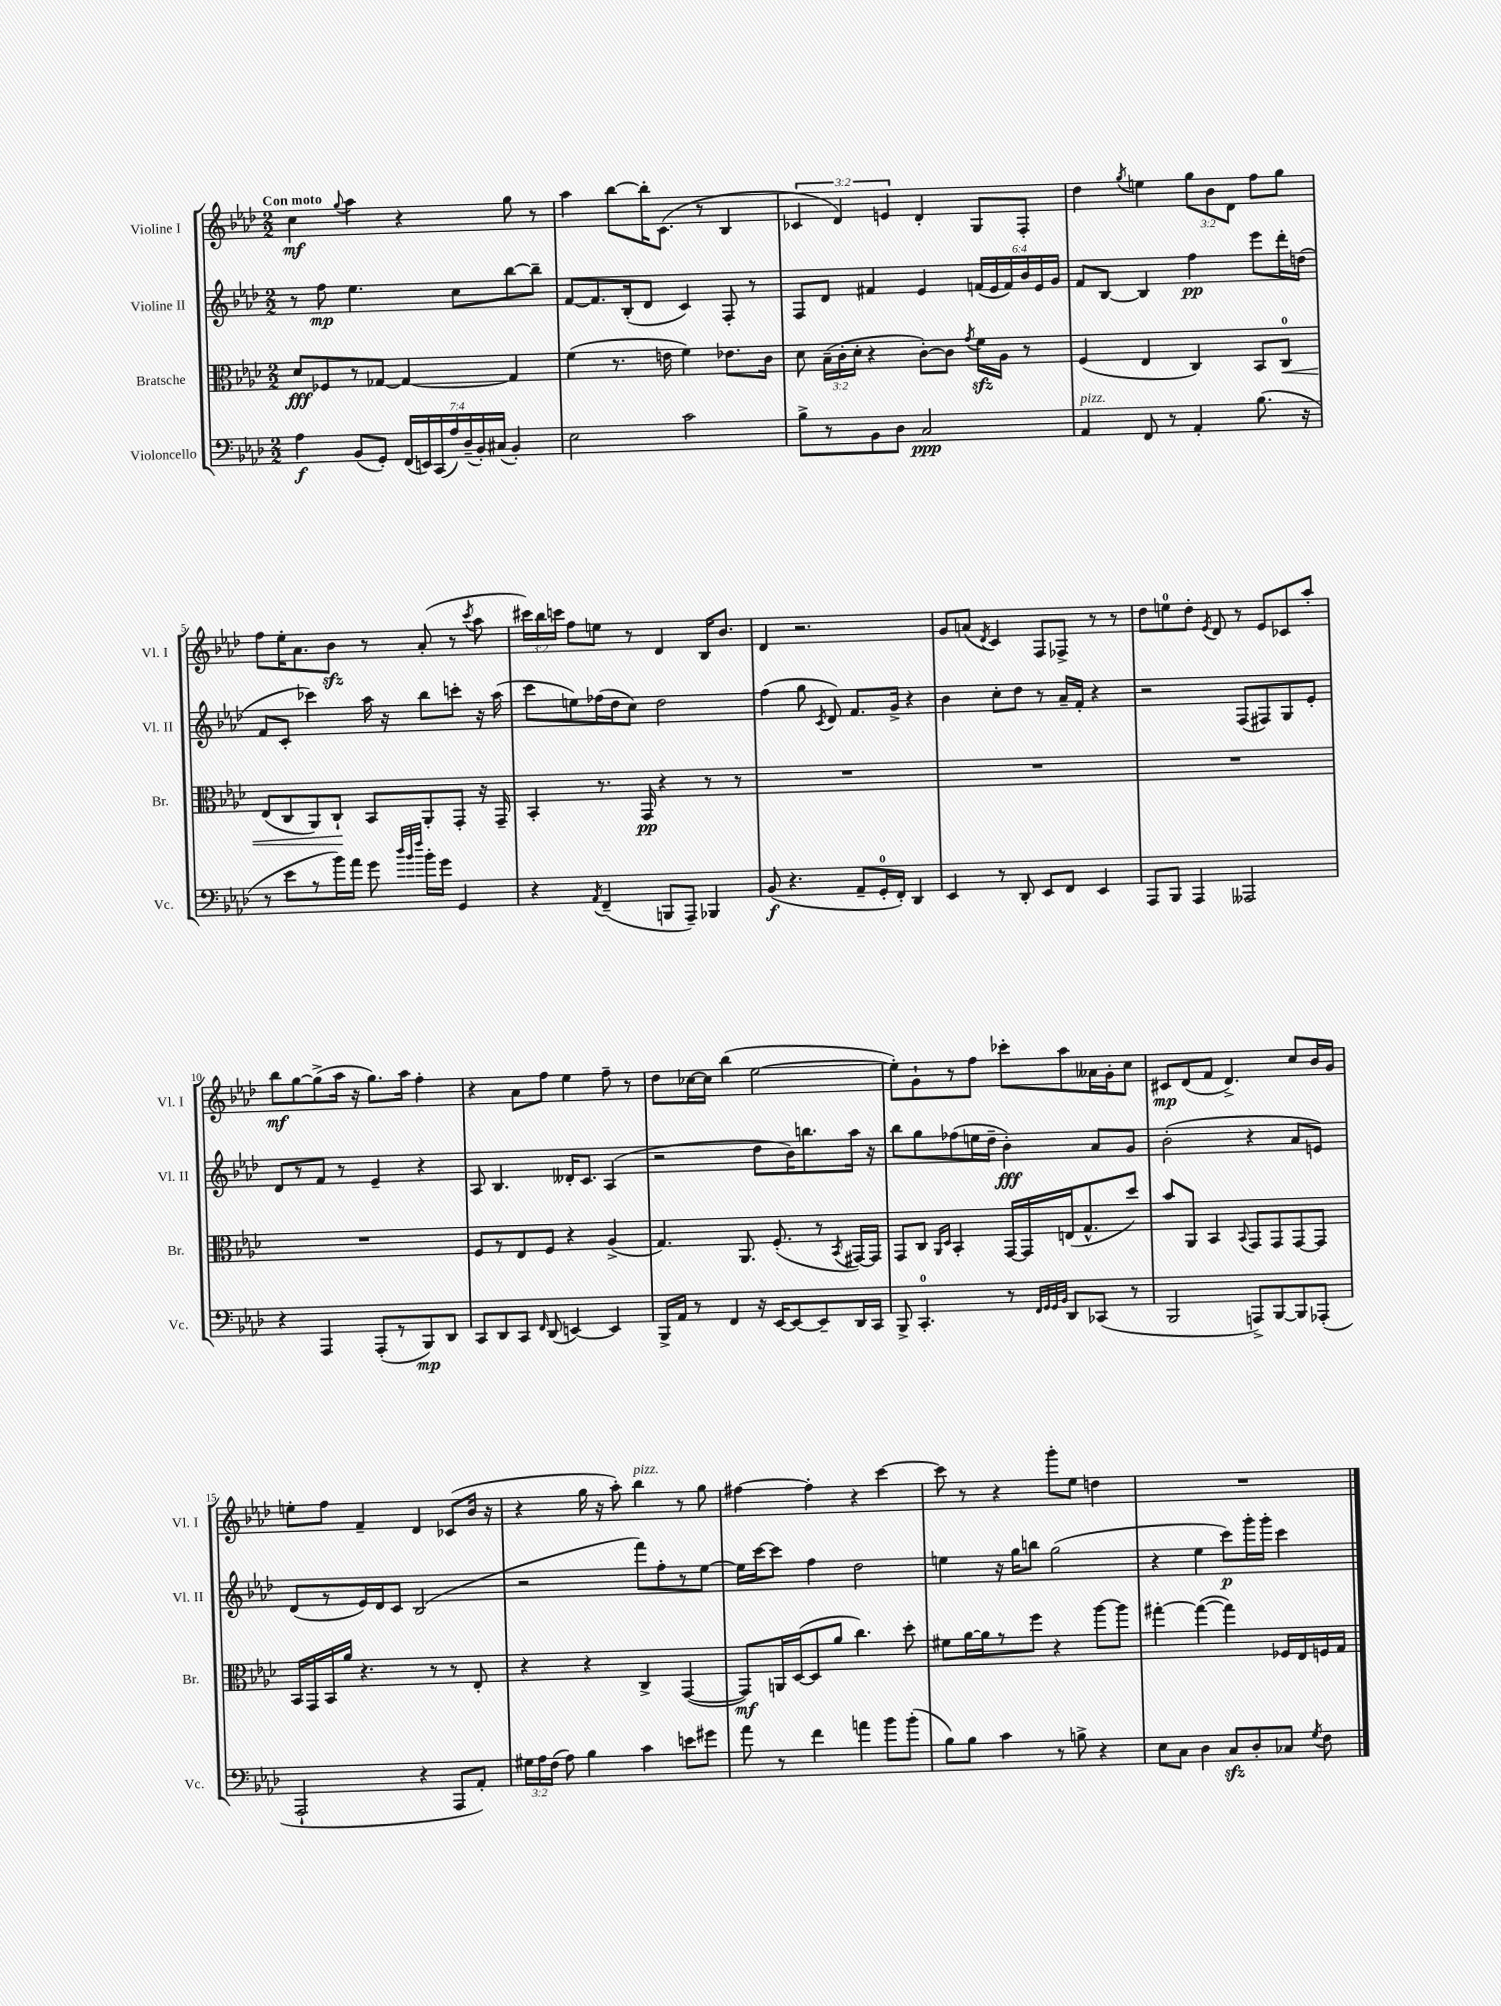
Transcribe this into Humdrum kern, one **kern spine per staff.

**kern	**dynam	**kern	**dynam	**kern	**dynam	**kern	**dynam
*part4	*part4	*part3	*part3	*part2	*part2	*part1	*part1
*staff4	*staff4	*staff3	*staff3	*staff2	*staff2	*staff1	*staff1
*I"Violoncello	*	*I"Bratsche	*	*I"Violine II	*	*I"Violine I	*
*I'Vc.	*	*I'Br.	*	*I'Vl. II	*	*I'Vl. I	*
*clefF4	*	*clefC3	*	*clefG2	*	*clefG2	*
*k[b-e-a-d-]	*	*k[b-e-a-d-]	*	*k[b-e-a-d-]	*	*k[b-e-a-d-]	*
*M2/2	*	*M2/2	*	*M2/2	*	*M2/2	*
=1	=1	=1	=1	=1	=1	=1	=1
!	!	!	!	!	!	!LO:TX:a:B:t=Con moto	!
4A-\	f	8d-/L	fff	8r	.	4cc\	mf
.	.	8F-X/	.	8ff\	mp	.	.
.	.	.	.	.	.	8qqgg/	.
(8BB-/L	.	8r	.	4.ee-\	.	4aa-\	.
8GG'/J)	.	[8G-X/J	.	.	.	.	.
(28FF/LL	.	4G-/_	.	.	.	4r	.
28EEn/)	.	.	.	.	.	.	.
(28CC/	.	.	.	.	.	.	.
28A-/)	.	.	.	.	.	.	.
.	.	.	.	8cc\L	.	.	.
(28D-~/	.	.	.	.	.	.	.
28BB-'/)	.	.	.	.	.	.	.
(28C#X/JJ	.	.	.	.	.	.	.
4BB-'/)	.	4G-/]	.	[8bb-\	.	8gg\	.
.	.	.	.	8bb-~\J]	.	8r	.
=2	=2	=2	=2	=2	=2	=2	=2
2E-\	.	(4f\	.	[8f/L	.	4aa-\	.
.	.	.	.	8.f/]	.	.	.
.	.	8.r	.	.	.	[8bb-\L	.
.	.	.	.	(16B-'/k	.	.	.
.	.	.	.	8d-/J	.	16bb-'\K]	.
.	.	16en\	.	.	.	(8.c\J	.
2c\	.	4f\)	.	4c/)	.	.	.
.	.	.	.	.	.	8r	.
.	.	8.e-X\L	.	8F'/	.	4B-/	.
.	.	.	.	8r	.	.	.
.	.	16c\Jk	.	.	.	.	.
=3	=3	=3	=3	=3	=3	=3	=3
8B-^\L	.	8d-\	.	8F/L	.	6c-X/	.
8r	.	(24B-~\LL	.	8d-/J	.	.	.
.	.	24c'\	.	.	.	6d-/)	.
.	.	24d-'\JJ	.	.	.	.	.
8BB-\	.	4r	.	4f#X/	.	.	.
.	.	.	.	.	.	6en/	.
8D-\J	.	.	.	.	.	.	.
2C/	ppp	[8c'\L)	.	4e-/	.	4d-'/	.
.	.	8c\J]	.	.	.	.	.
.	.	8qg/	.	.	.	.	.
.	.	16fzz\LL	.	(24fn/LL	.	8G/L	.
.	.	.	.	24e-/	.	.	.
.	.	16A-\JJ	.	.	.	.	.
.	.	.	.	24f/)	.	.	.
.	.	8r	.	24b-/	.	8F'/J	.
.	.	.	.	24e-/	.	.	.
.	.	.	.	24g/JJ	.	.	.
=4	=4	=4	=4	=4	=4	=4	=4
!LO:TX:a:i:t=pizz.	!	!	!	!	!	!	!
4AA-/	.	(4F/	.	8f/L	.	4dd-\	.
.	.	.	.	[8B-/J	.	.	.
.	.	.	.	.	.	8qgg/	.
8FF/	.	4E-/	.	4B-/]	.	4een\	.
8r	.	.	.	.	.	.	.
4AA-'/	.	4C/)	.	4ff\	pp	12gg\L	.
.	.	.	.	.	.	12b-\	.
.	.	.	.	.	.	12d-\J	.
(8.B-\	.	8BB-/L	.	8eee-\L	.	8ff\L	.
!	!	!	!LO:HP:b	!	!	!	!
.	.	8C/J	<	16ddd-'\L	.	8gg\J	.
16r	.	.	.	(16ddn\JJ	.	.	.
!!LO:LB:g=z
=5	=5	=5	=5	=5	=5	=5	=5
8r	.	(8E-/L	.	8f/L	.	8ff\L	.
8e-\L	.	8C/	.	8c'/J	.	16ee-'\K	.
.	.	.	.	.	.	8.a-\	.
8r	.	8AA-/)	.	4ccc-X\)	.	.	.
16b-\L)	.	8C`/J	.	.	.	8b-zz\J	.
16a-\JJ	.	.	.	.	.	.	.
8g\	.	8BB-/L	[	16aa-\	.	8r	.
.	.	.	.	16r	.	.	.
32qqdd-/LLL	.	.	.	.	.	.	.
32qqb-/	.	.	.	.	.	.	.
32qqff/JJJ	.	.	.	.	.	.	.
16b-'\LL	.	8AA-'/	.	8bb-\L	.	(8a-'/	.
16g\JJ	.	.	.	.	.	.	.
4GG/	.	8GG'/J	.	8cccn'\J	.	8r	.
.	.	.	.	.	.	8qccc/	.
.	.	16r	.	16r	.	8aa-\	.
.	.	16GG~/	.	(16aa-\	.	.	.
=6	=6	=6	=6	=6	=6	=6	=6
4r	.	4BB-'/	.	8ccc\L	.	24ccc#X\LL)	.
.	.	.	.	.	.	24bb-\	.
.	.	.	.	.	.	24cccn\JJ	.
.	.	.	.	8een\)	.	8ff\L	.
8qAA-/	.	.	.	.	.	.	.
(4FF~/	.	8.r	.	(16ff-X\L	.	8een\J	.
.	.	.	.	16dd-\J	.	.	.
.	.	.	.	8cc\J)	.	8r	.
.	.	16GG/	pp	.	.	.	.
8BBBn/L	.	4r	.	2dd-\	.	4d-/	.
8AAA-~/J)	.	.	.	.	.	.	.
4BBB-X/	.	8r	.	.	.	16B-/KL	.
.	.	.	.	.	.	8.b-/J	.
.	.	8r	.	.	.	.	.
=7	=7	=7	=7	=7	=7	=7	=7
(8BB-/	f	1r	.	(4ff\	.	4d-/	.
4.r	.	.	.	.	.	.	.
.	.	.	.	8gg\	.	2.r	.
.	.	.	.	8qc/	.	.	.
.	.	.	.	8d-/)	.	.	.
8AA-~/L	.	.	.	8.f/L	.	.	.
16GG'/L	.	.	.	.	.	.	.
16FF'/JJ)	.	.	.	16g^/Jk	.	.	.
4DD-/	.	.	.	4r	.	.	.
=8	=8	=8	=8	=8	=8	=8	=8
4EE-/	.	1r	.	4b-\	.	8g/L	.
.	.	.	.	.	.	(8an/J	.
.	.	.	.	.	.	8qd-/	.
8r	.	.	.	8cc'\L	.	4c/)	.
8DD-'/	.	.	.	8dd-\J	.	.	.
8EE-/L	.	.	.	8r	.	8F/L	.
8FF/J	.	.	.	16a-~/LL	.	8F-X^/J	.
.	.	.	.	16f'/JJ	.	.	.
4EE-/	.	.	.	4r	.	8r	.
.	.	.	.	.	.	8r	.
=9	=9	=9	=9	=9	=9	=9	=9
8AAA-/L	.	1r	.	2r	.	8dd-\L	.
8BBB-/J	.	.	.	.	.	8een\	.
4AAA-/	.	.	.	.	.	8dd-'\J	.
.	.	.	.	.	.	8qe-/	.
.	.	.	.	.	.	8d-/	.
2AAA--X/	.	.	.	(8F/L	.	8r	.
.	.	.	.	8F#X/)	.	8e-/L	.
.	.	.	.	8G/	.	8c-X/	.
.	.	.	.	8e-'/J	.	8aa-'/J	.
!!LO:LB:g=z
=10	=10	=10	=10	=10	=10	=10	=10
4r	.	1r	.	8d-/L	.	8bb-\L	mf
.	.	.	.	8r	.	[8gg\	.
4AAA-/	.	.	.	8f/J	.	(8gg^\]	.
.	.	.	.	8r	.	16aa-\Jk	.
.	.	.	.	.	.	16r	.
(8AAA-'/L	.	.	.	4e-~/	.	8.gg\L)	.
8r	.	.	.	.	.	.	.
.	.	.	.	.	.	16aa-\Jk	.
8BBB-/)	mp	.	.	4r	.	4ff'\	.
8DD-/J	.	.	.	.	.	.	.
=11	=11	=11	=11	=11	=11	=11	=11
8CC/L	.	8F/L	.	8A-/	.	4r	.
8DD-/	.	8r	.	4.B-/	.	.	.
8CC/J	.	8E-/	.	.	.	8a-\L	.
16qqFF/	.	.	.	.	.	.	.
(8DD-/	.	8F/J	.	.	.	8ff\J	.
[4EEn/)	.	4r	.	16d--X'/KL	.	4ee-\	.
.	.	.	.	8.c/J	.	.	.
4EE/]	.	(4A-^/	.	(4A-/	.	8ff~\	.
.	.	.	.	.	.	8r	.
=12	=12	=12	=12	=12	=12	=12	=12
16BBB-^/LL	.	4.G/)	.	2r	.	8dd-\L	.
16AA-/JJ	.	.	.	.	.	.	.
8r	.	.	.	.	.	[16cc-X\L	.
.	.	.	.	.	.	16cc-\JJ]	.
4FF/	.	.	.	.	.	(4bb-\	.
.	.	8.AA-/	.	.	.	.	.
16r	.	.	.	8dd-\L	.	[2ee-\	.
[16EE-/KL	.	(8.F'/	.	.	.	.	.
8EE-/_	.	.	.	16b-\K)	.	.	.
.	.	.	.	8.bbn\	.	.	.
8EE-~/]	.	8r	.	.	.	.	.
.	.	8qBB-/	.	.	.	.	.
16DD-/L	.	[16GG#X/LL)	.	16aa-\Jk	.	.	.
16CC/JJ	.	16GG#/JJ]	.	16r	.	.	.
=13	=13	=13	=13	=13	=13	=13	=13
8BBB-^/	.	8GG/L	.	8bb-\L	.	8ee-'\L])	.
4.CC'/	.	8C/J	.	8gg\	.	8g`\	.
.	.	16qqAA-/LL	.	.	.	.	.
.	.	16qqD-/JJ	.	.	.	.	.
.	.	4BB-'/	.	(8ff-X\	.	8r	.
.	.	.	.	16een\L	.	8ff\J	.
.	.	.	.	16dd-~\JJ	.	.	.
8r	.	[16GG/LL	.	4b-'\)	fff	8ccc-X'\L	.
.	.	16GG/]	.	.	.	.	.
32qqFF/LLL	.	.	.	.	.	.	.
32qqGG/	.	.	.	.	.	.	.
32qqGG/	.	.	.	.	.	.	.
32qqBB-/JJJ	.	.	.	.	.	.	.
8DD-/L	.	(16En/J	.	.	.	8aa-\	.
.	.	8.G^^/	.	.	.	.	.
(8CC-X/J	.	.	.	8a-/L	.	16a--X\L	.
.	.	.	.	.	.	16g'\J	.
8r	.	8dd-/J)	.	8g/J	.	8cc\J	.
=14	=14	=14	=14	=14	=14	=14	=14
2BBB-/	.	8b-/L	.	(2b-'\	.	8c#X/L	mp
.	.	8AA-/J	.	.	.	(8d-/	.
.	.	4BB-/	.	.	.	8f/J	.
.	.	.	.	.	.	4.d-^/)	.
.	.	8qqBB-/	.	.	.	.	.
8AAAn^/L)	.	8GG/L	.	4r	.	.	.
[8BBB-/	.	8GG/	.	.	.	.	.
8BBB-/]	.	[8GG/	.	8a-/L	.	8cc/L	.
(8AAA-X'/J	.	8GG/J]	.	8en/J)	.	16b-/L	.
.	.	.	.	.	.	16g/JJ	.
!!LO:LB:g=z
=15	=15	=15	=15	=15	=15	=15	=15
2AAA-`/	.	16BB-/LL	.	(8d-/L	.	8een'\L	.
.	.	16GG/	.	.	.	.	.
.	.	16BB-/	.	8r	.	8ff\J	.
.	.	16a-/JJ	.	.	.	.	.
.	.	4.r	.	16e-/L)	.	4f~/	.
.	.	.	.	16d-/J	.	.	.
.	.	.	.	8c/J	.	.	.
4r	.	.	.	(2B-/	.	4d-/	.
.	.	8r	.	.	.	.	.
8AAA-/L	.	8r	.	.	.	(8c-X/L	.
8AA-'/J)	.	8E-'/	.	.	.	16b-/Jk	.
.	.	.	.	.	.	16r	.
=16	=16	=16	=16	=16	=16	=16	=16
24G#X\LL	.	4r	.	2r	.	4r	.
24A-\	.	.	.	.	.	.	.
(24F\JJ	.	.	.	.	.	.	.
8A-\)	.	.	.	.	.	.	.
4B-\	.	4r	.	.	.	16gg\	.
.	.	.	.	.	.	16r	.
.	.	.	.	.	.	8aa-'\)	.
!	!	!	!	!	!	!LO:TX:a:i:t=pizz.	!
4c\	.	4C^/	.	8fff\L)	.	4bb-\	.
.	.	.	.	8ff'\	.	.	.
8en\L	.	([4GG/	.	8r	.	8r	.
8g#X\J	.	.	.	[8ee-\J	.	8gg\	.
=17	=17	=17	=17	=17	=17	=17	=17
8a-\	.	8GG/L])	mf	16ee-\LL]	.	[4ff#X\	.
.	.	.	.	[16ccc\J	.	.	.
8r	.	16AAn/L	.	8ccc\J]	.	.	.
.	.	([16D-/J	.	.	.	.	.
4f\	.	8D-/]	.	4ff\	.	4ff#'\]	.
.	.	8a-/J	.	.	.	.	.
4an\	.	4.cc\)	.	2dd-\	.	4r	.
8b-\L	.	.	.	.	.	[4ccc\	.
(8b-'\J	.	8dd-'\	.	.	.	.	.
=18	=18	=18	=18	=18	=18	=18	=18
8B-\L)	.	8f#X\L	.	4een\	.	8ccc\]	.
8B-\J	.	[16a-\L	.	.	.	8r	.
.	.	16a-\J]	.	.	.	.	.
4c\	.	8r	.	16r	.	4r	.
.	.	.	.	16gg\KL	.	.	.
.	.	8ff\J	.	8bbn\J	.	.	.
8r	.	4r	.	(2gg\	.	8ggg'\L	.
8Bn^\	.	.	.	.	.	8ee-\J	.
4r	.	[8aa-\L	.	.	.	4ddn\	.
.	.	8aa-\J]	.	.	.	.	.
=19	=19	=19	=19	=19	=19	=19	=19
8E-\L	.	[4gg#X'\	.	4r	.	1r	.
8C\J	.	.	.	.	.	.	.
4D-\	.	(4gg#\_	.	4ee-\	.	.	.
8Czz/L	.	4gg#\])	.	8ccc\L)	p	.	.
8D-'/	.	.	.	16ggg'\L	.	.	.
.	.	.	.	16ggg'\JJ	.	.	.
8C-X/J	.	16F-X/LL	.	4ccc\	.	.	.
.	.	16E-/	.	.	.	.	.
8qG/	.	.	.	.	.	.	.
8F\	.	16Fn/	.	.	.	.	.
.	.	16G/JJ	.	.	.	.	.
==	==	==	==	==	==	==	==
*-	*-	*-	*-	*-	*-	*-	*-
